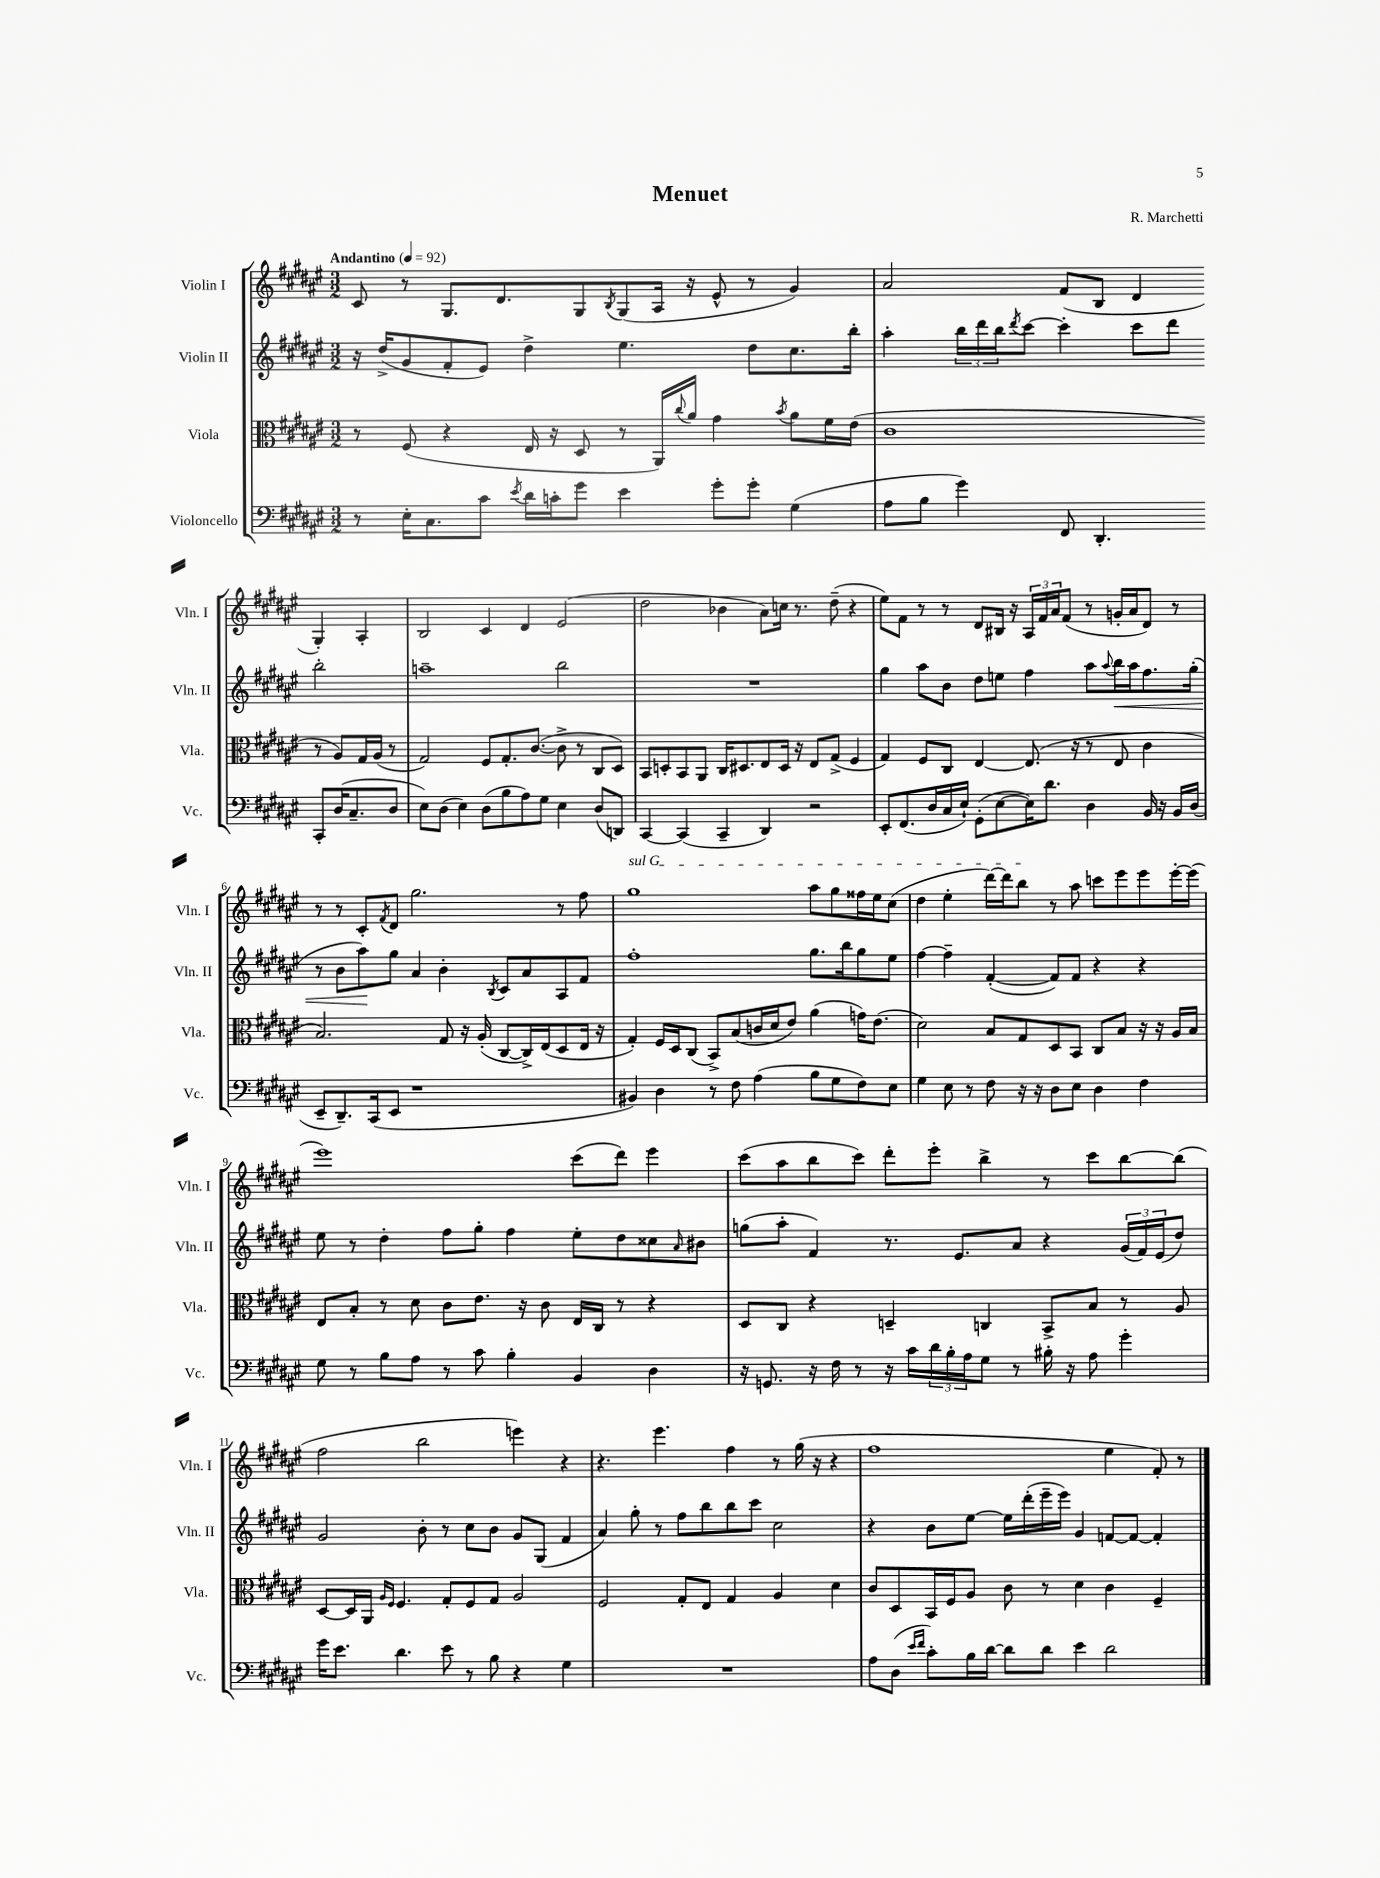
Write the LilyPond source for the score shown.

\header { title = "Menuet" composer = "R. Marchetti" }
<<
\new StaffGroup <<
\new Staff = "s0" \with { instrumentName = "Violin I" shortInstrumentName = "Vln. I" } {
    \clef treble \key fis \major \numericTimeSignature \time 3/2 \tempo "Andantino" 4 = 92
    cis'8 r8 gis8. dis'8. gis8 \acciaccatura { b8 } gis8( ais16 r16 eis'8-^ r8 gis'4) |
    ais'2 fis'8( b8 dis'4 gis4-.) ais4-. |
    b2 cis'4 dis'4 eis'2( |
    dis''2 bes'4 ais'8) c''16 r8. dis''8--( r4 |
    eis''8) fis'8 r8 r8 dis'8 bis16 r16 \tuplet 3/2 { ais16 fis'16 ais'16 } fis'8( r8 g'16-. ais'16 dis'8) r8 |
    r8 r8 cis'8-. \acciaccatura { fis'8 } dis'8 gis''2. r8 fis''8 |
    \once \override TextSpanner.bound-details.left.text = \markup { \italic "sul G" } gis''1\startTextSpan ais''8 gis''8 fisis''16 eis''16 cis''8( |
    dis''4 eis''4-. dis'''16~) dis'''16 b''8\stopTextSpan r8 ais''8 c'''8 eis'''8 eis'''8 eis'''16~-. eis'''16( |
    eis'''1) cis'''8( dis'''8) eis'''4 |
    cis'''8( ais''8 b''8 cis'''8) dis'''8-. eis'''8-. b''4-> r8 cis'''8 b''8~ b''8( |
    fis''2 b''2 e'''4) r4 |
    r4. eis'''4. fis''4 r8 gis''16( r16 r4 |
    fis''1 eis''4 fis'8-.) r8 \bar "|." |
}
\new Staff = "s1" \with { instrumentName = "Violin II" shortInstrumentName = "Vln. II" } {
    \clef treble \key fis \major \numericTimeSignature \time 3/2
    r16 dis''16->( gis'8 fis'8-. eis'8) dis''4-> eis''4. dis''8 cis''8. b''16-. |
    ais''4-. \tuplet 3/2 { b''16 dis'''16 b''16 } \acciaccatura { dis'''8 } cis'''8~ cis'''4-. cis'''8 dis'''8 b''2-. |
    a''1-- b''2 |
    R1. |
    gis''4 ais''8 b'8 dis''8 e''8 fis''4 ais''8 \appoggiatura { ais''8 } b''16\< ais''16 fis''8. gis''16-.( |
    r8 b'8 ais''8\!) gis''8 ais'4 b'4-. \acciaccatura { b8 } cis'8 ais'8 ais8 fis'8 |
    fis''1-. gis''8. b''16 gis''8 eis''8 |
    fis''4~ fis''4-- fis'4~-.( fis'8) fis'8 r4 r4 |
    eis''8 r8 dis''4-. fis''8 gis''8-. fis''4 eis''8-. dis''8 cisis''8 \grace { ais'16 } bis'8 |
    g''8( ais''8-. fis'4) r8. eis'8. ais'8 r4 \tuplet 3/2 { gis'16( fis'16) eis'16( } dis''8) |
    gis'2 b'8-. r8 cis''8 b'8 gis'8 gis8( fis'4 |
    ais'4) gis''8-. r8 fis''8 b''8 b''8 cis'''8 cis''2 |
    r4 b'8 eis''8~ eis''16 dis'''16-.( eis'''16-- eis'''16) gis'4 f'8~ f'8~ f'4-. \bar "|." |
}
\new Staff = "s2" \with { instrumentName = "Viola" shortInstrumentName = "Vla." } {
    \clef alto \key fis \major \numericTimeSignature \time 3/2
    r8 fis8( r4 eis16 r16 dis8 r8 ais,16) \appoggiatura { cis''8 } ais'16 gis'4 \acciaccatura { b'8 } ais'8 fis'16 eis'16( |
    cis'1 r8 ais8) gis16 ais16( r8 |
    gis2) fis8 gis8.-. cis'8.~( cis'8-> r8 cis8 dis8) |
    b,8 d8-. b,8 ais,8 cis16 dis8. eis8 dis16 r16 eis8 gis8->( fis4 |
    gis4) fis8 cis8 eis4~ eis8.( r16 r8 eis8 cis'4 |
    b2.) gis8 r16 ais16-.( cis8~ cis16->) eis16( dis8 eis16 r16 |
    gis4-.) fis16 dis16 cis8( b,8->) b8( c'16 dis'16 eis'8) ais'4( g'16) eis'8.( |
    dis'2) b8 gis8 dis8 b,8 cis8 b8 r16 r16 ais16 b16 |
    eis8 b8-. r8 dis'8 cis'8 eis'8. r16 cis'8 eis16 cis16 r8 r4 |
    dis8 cis8 r4 d4-- c4 b,8-> b8 r8 ais8 |
    dis8~ dis16 ais,16 \grace { ais16 fis16 } fis4. gis8-. fis8 gis8 ais2 |
    fis2 gis8-. eis8 gis4 ais4 dis'4 |
    cis'8 dis8 b,16 fis16 ais8 cis'8 r8 dis'4 cis'4 fis4-- \bar "|." |
}
\new Staff = "s3" \with { instrumentName = "Violoncello" shortInstrumentName = "Vc." } {
    \clef bass \key fis \major \numericTimeSignature \time 3/2
    r8 eis16-. cis8. cis'8 \acciaccatura { eis'8 } dis'16 c'16-. gis'8 eis'4 gis'8-. gis'8-. gis4( |
    ais8 b8 gis'4) fis,8 dis,4.-. cis,8-. dis16( cis8.-- dis8 |
    eis8) dis8( eis4) dis8( b8 ais8) gis8 eis4 dis8( d,8) |
    cis,4~ cis,4( cis,4-- dis,4) r2 |
    eis,8-. fis,8.( dis16 cis16 eis16-!) gis,8-.( eis8~ eis16) dis'8. dis4 b,16 r16 b,16 dis16( |
    eis,8-- dis,8.--) cis,16( eis,8 r1 |
    bis,4) dis4 r8 fis8 ais4( b8 gis8 fis8) eis8 |
    gis4 eis8 r8 fis8 r16 r16 dis8 eis8 dis4 fis4 |
    gis8 r8 b8 ais8 r8 cis'8 b4-. b,4 dis4 |
    r16 g,8. r16 fis16 r8 r16 cis'16 \tuplet 3/2 { dis'16 b16-. ais16 } gis8 r8 bis16-. r16 ais8 gis'4-. |
    gis'16 eis'8. dis'4. eis'8 r8 b8 r4 gis4 |
    R1. |
    ais8 dis8( \grace { eis'16 fis'16 } cis'8-.) b16 dis'16~ dis'8 dis'8 eis'4 dis'2 \bar "|." |
}
>>
>>
